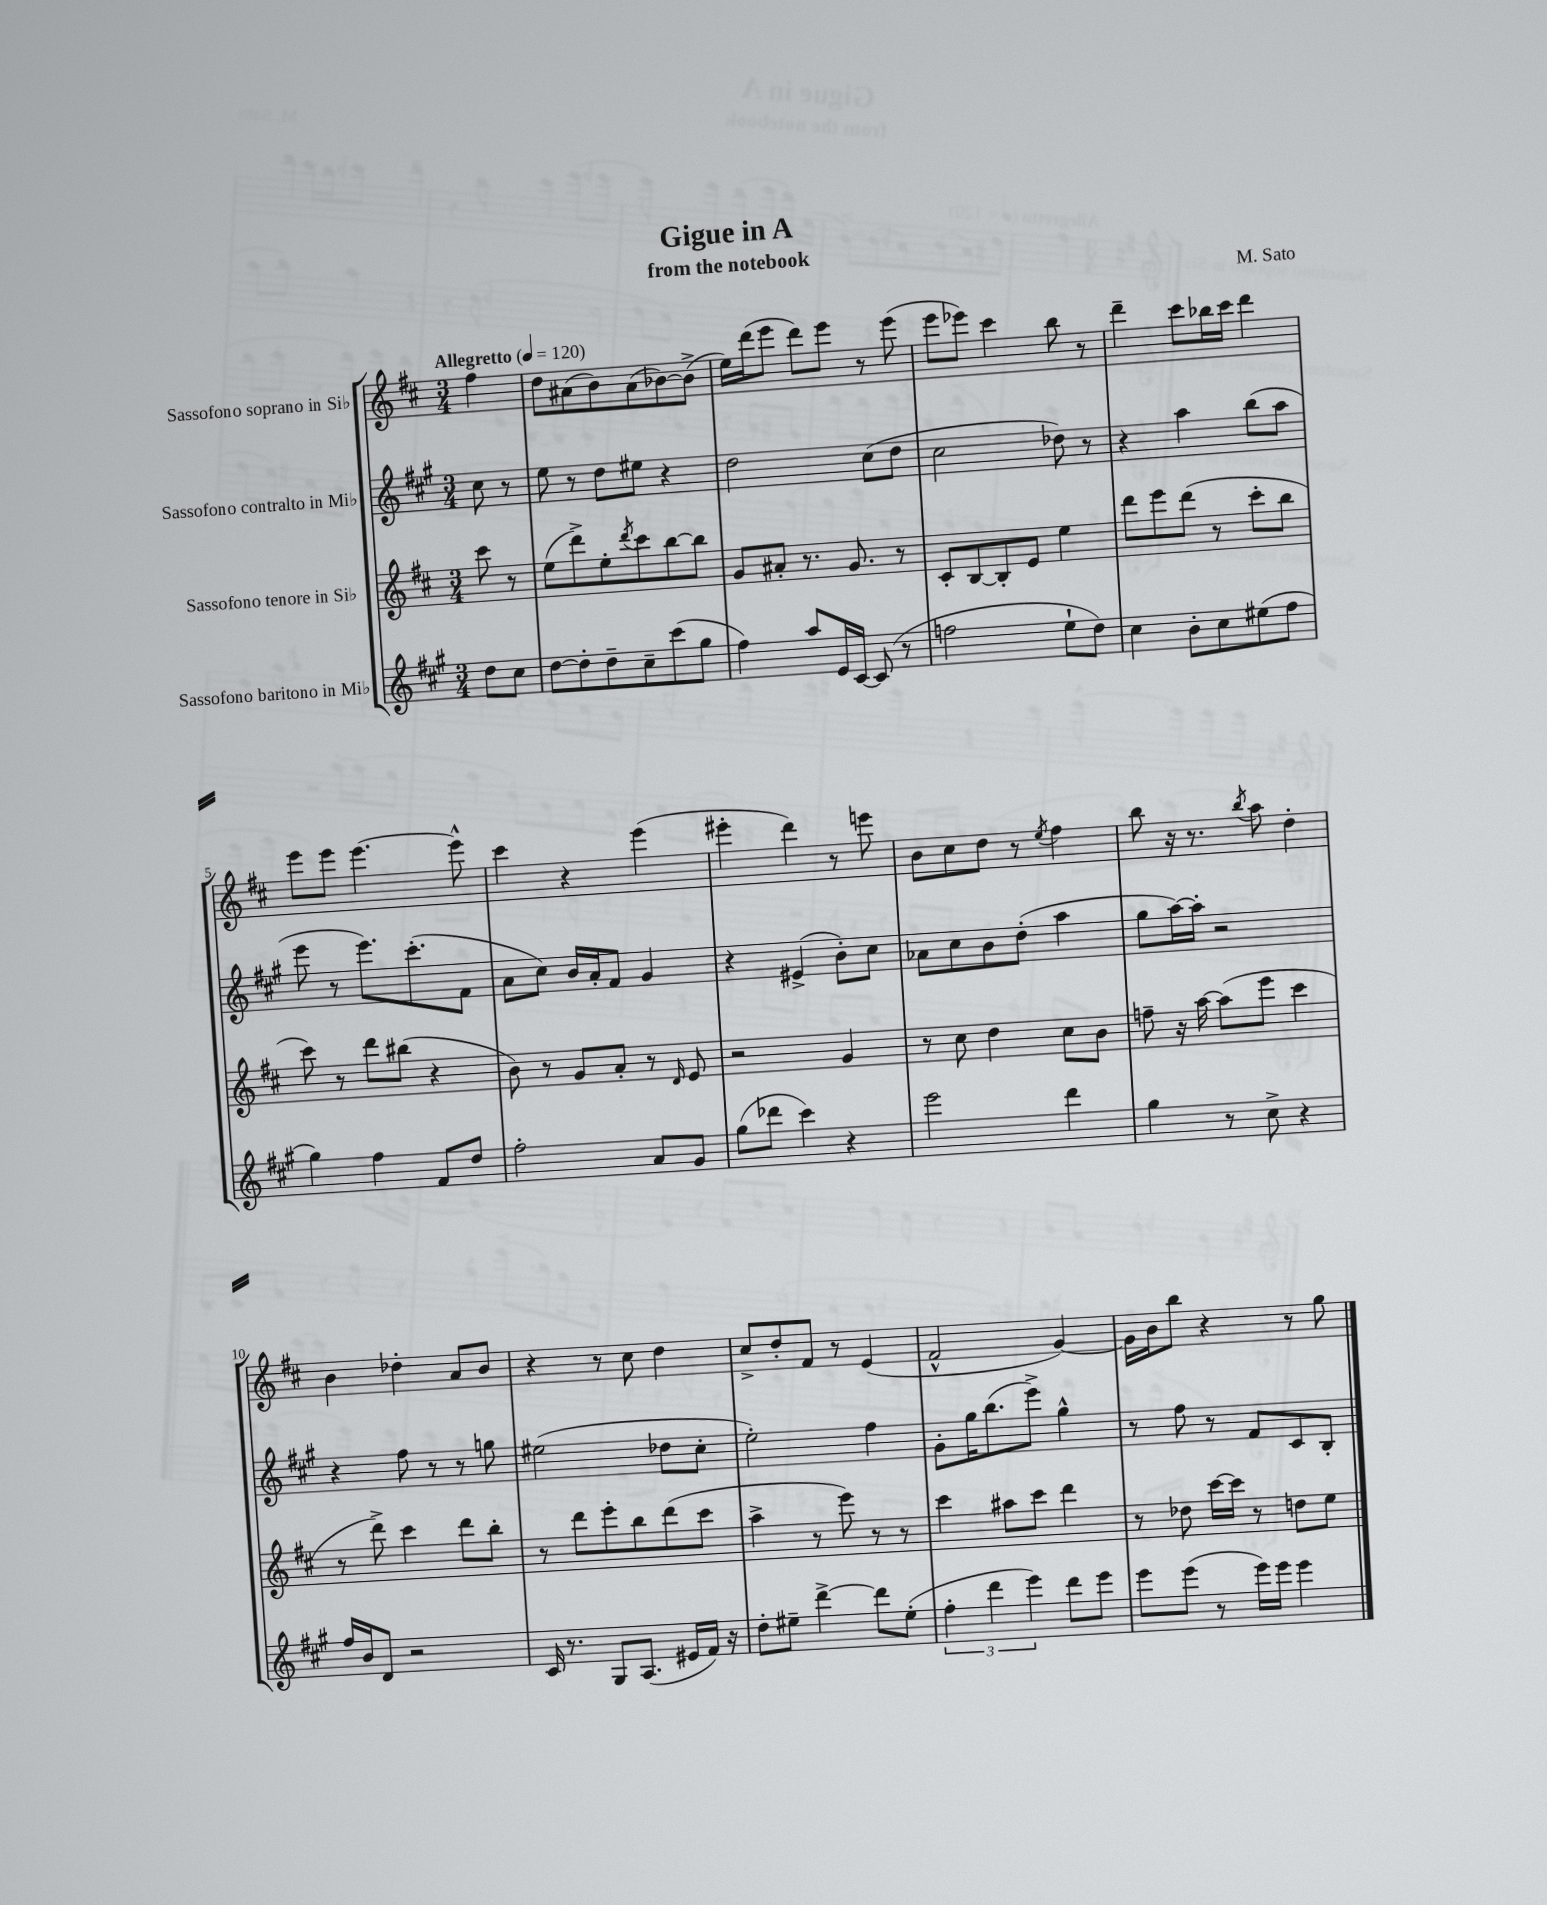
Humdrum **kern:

**kern	**kern	**kern	**kern
*staff4	*staff3	*staff2	*staff1
*clefG2	*clefG2	*clefG2	*clefG2
*k[f#c#g#]	*k[f#c#]	*k[f#c#g#]	*k[f#c#]
*M3/4	*M3/4	*M3/4	*M3/4
*MM120	*MM120	*MM120	*MM120
8dd	8ccc#	8cc#	4ff#
8cc#	8r	8r	.
=	=	=	=
[8dd	(8ee	8ee	8dd
8dd']	8ddd^)	8r	(8a#
8dd~	8ee'	8dd	8b)
.	8qddd	.	.
8cc#~	8ccc#	8ee#	(8a#
(8ccc#	[8bb	4r	[8b-)
8gg#	8bb]	.	(8b-^]
=	=	=	=
4ff#)	8g	2dd	16ee)
.	.	.	(16ddd
.	8a#'	.	8eee
8aa	8.r	.	8ddd)
16e	.	.	8eee
[16c#	8.g	.	.
(8c#]	.	(8cc#	8r
8r	8r	8dd	(8eee
=	=	=	=
2ff	8c#'	2cc#	8eee
.	[8B	.	8eee-)
.	8B']	.	4ccc#
.	8e	.	.
8ee`	4ee	8dd-)	8bb
8dd)	.	8r	8r
=	=	=	=
4cc#	8ddd	4r	4ddd~
.	8eee	.	.
8b'	(8ddd	4aa	8ccc#
8cc#	8r	.	16bb-
.	.	.	16ccc#
(8ee#	8ccc#'	(8bb	4ddd
8ff#	8bb	8aa	.
=	=	=	=
4gg#)	8ccc#)	8eee	8eee
.	8r	8r	8eee
4ff#	8ddd	8.eee)	[4.eee
.	(8bb#	.	.
.	.	(8.ccc#'	.
8f#	4r	.	.
8dd	.	8f#	8eee^^]
=	=	=	=
2ff#'	8b)	8a	4ccc#
.	8r	8cc#)	.
.	8g	16b	4r
.	.	16a'	.
.	8a'	8f#	.
8a	8r	4g#	(4eee
.	16qqd	.	.
8g#	8e	.	.
=	=	=	=
(8gg#	2r	4r	4eee#'
8ddd-	.	.	.
4ccc#)	.	(4e#^	4ddd)
4r	4g	8b')	8r
.	.	8cc#	8eee
=	=	=	=
2eee	8r	8a-	8b
.	8cc#	8cc#	8cc#
.	4dd	8b	8dd
.	.	(8dd'	8r
.	.	.	8qee
4ddd	8cc#	4aa	4ff#
.	8b	.	.
=	=	=	=
4gg#	8ff~	8gg#	8bb
.	16r	[16aa)	16r
.	[16aa	16aa']	8.r
8r	(8aa]	2r	.
.	.	.	8qbb
8cc#^	8eee	.	8aa
4r	4ccc#	.	4dd'
=	=	=	=
16ff#	8r	4r	4b
16b	.	.	.
8d	8ddd^)	.	.
2r	4ccc#	8ff#	4dd-'
.	.	8r	.
.	8ddd	8r	8a
.	8bb'	8gg	8b
=	=	=	=
16c#	8r	(2ee#	4r
8.r	.	.	.
.	8ddd	.	.
8G#	8eee'	.	8r
(8.A	8bb	.	8cc#
.	(8ddd	8dd-	4dd
16e#	.	.	.
16f#)	8ccc#	8cc#'	.
16r	.	.	.
=	=	=	=
8dd'	4aa^	2ee')	8cc#^
8ee#~	.	.	8dd'
[4ddd^	8r	.	8f#
.	8eee)	.	8r
8ddd]	8r	4ff#	(4e
(8ee#'	8r	.	.
=	=	=	=
6ff#'	4ccc#	8g#'	2f#^^
.	.	16gg#	.
6ddd	.	.	.
.	.	(8.bb	.
.	8aa#	.	.
6eee)	.	.	.
.	8ccc#	8eee^)	.
8ddd	4ddd	4gg#^^	[4g)
8eee	.	.	.
=	=	=	=
8eee	8r	8r	16g]
.	.	.	16b
(8eee	8dd-	8ff#	8bb
8r	[16ccc#	8r	4r
.	16ccc#]	.	.
16eee)	8r	8f#	.
16eee	.	.	.
4eee	8dd	8c#	8r
.	8ee	8B'	8gg
==	==	==	==
*-	*-	*-	*-
